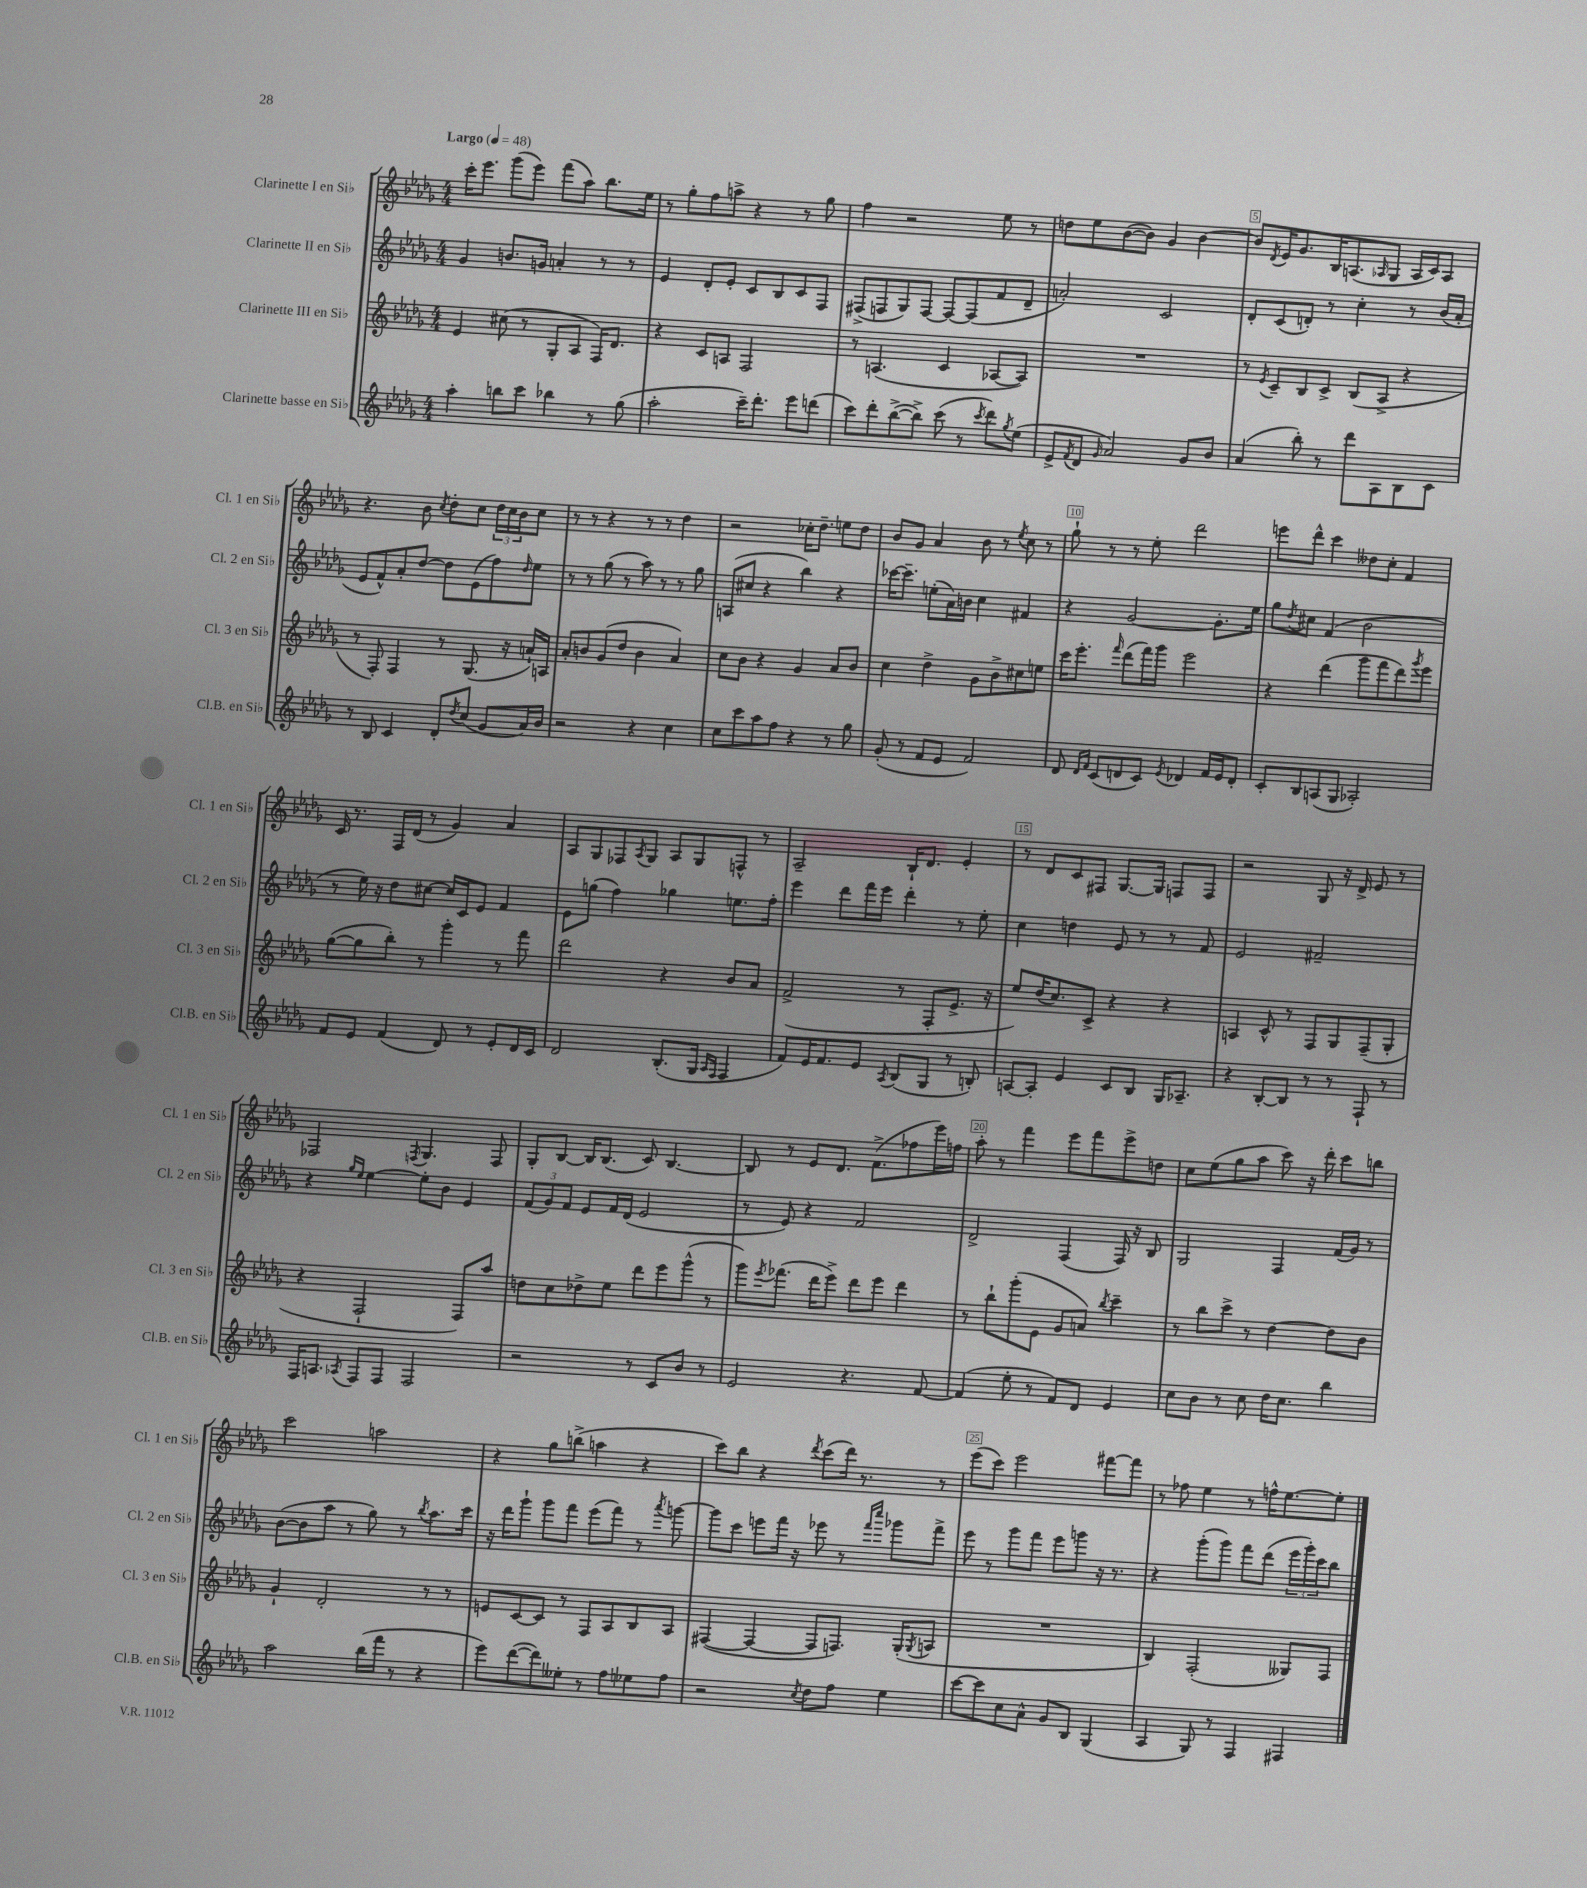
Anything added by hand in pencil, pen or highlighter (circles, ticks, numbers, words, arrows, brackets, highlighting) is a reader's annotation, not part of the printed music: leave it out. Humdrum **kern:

**kern	**kern	**kern	**kern
*part4	*part3	*part2	*part1
*staff4	*staff3	*staff2	*staff1
*I"Clarinette basse en Si♭	*I"Clarinette III en Si♭	*I"Clarinette II en Si♭	*I"Clarinette I en Si♭
*I'Cl.B. en Si♭	*I'Cl. 3 en Si♭	*I'Cl. 2 en Si♭	*I'Cl. 1 en Si♭
*clefG2	*clefG2	*clefG2	*clefG2
*k[b-e-a-d-g-]	*k[b-e-a-d-g-]	*k[b-e-a-d-g-]	*k[b-e-a-d-g-]
*M4/4	*M4/4	*M4/4	*M4/4
*MM48	*MM48	*MM48	*MM48
=1	=1	=1	=1
!	!	!	!LO:TX:a:B:t=Largo
4aa-'\	4e-/	4g-/	16ccc'\KL
.	.	.	8.eee-\J
8bbn\L	(8cc#X\	8.bn/L	(8ggg-\L
8ccc\J	8r	.	8eee-\J)
.	.	16gn/Jk	.
4bb-X\	8G-'/L	4an'/	(8fff\L
.	8A-/J	.	8aa-\J)
8r	16F/KL)	8r	8.bb-\L
.	8.d-/J	.	.
(8gg-\	.	8r	.
.	.	.	16ee-\Jk
=2	=2	=2	=2
2aa-'\	4r	4e-/	8r
.	.	.	8gg-'\L
.	8c/L	8d-'/L	8ff\
.	8An/J	8e-'/J	8aan^\J
16ccc~\KL)	2F/	8c/L	4r
8.ddd-'\J	.	.	.
.	.	8B-/	.
8eee-\L	.	8c/	8r
(8dddn\J	.	8F/J	8gg-\
=3	=3	=3	=3
8ccc\L)	8r	(8F#X^/L	4ff\
8ddd-'\	(4.An/	8Fn/	.
([8bb-^\	.	8G-/)	2r
8bb-^\J])	.	[8F/J	.
(8ccc\	4c/	8F/L_	.
8r	.	(8F/]	.
8qccc/	.	.	.
8ddd-\L)	[8A-X/L	8f/	8ee-\
8qgg-/	.	.	.
(8ee-\J	8A-/J])	8d-~/J	8r
=4	=4	=4	=4
8e-^/L	1r	2an'/)	8ddn\L
8qf/	.	.	.
8d-/J	.	.	8ee-\
16qqg-/	.	.	.
2a-/)	.	.	([8b-\
.	.	.	8b-\J])
.	.	2c/	4g-/
8g-/L	.	.	[4b-\
8b-/J	.	.	.
=5	=5	=5	=5
(4a-/	8r	8d-'/L	8b-/L]
.	8qe-/	.	8qd-/
.	8c~/L	(8c/	16e-/K
.	.	.	8.g-/
8bb-'\)	8B-/	8dn'/J)	.
8r	8c^/J	8r	16B-/K
.	.	.	(8.An/
8ddd-\L	(8B-/L	4cc'\	.
.	.	.	16qqA-X/
8A-\	8A-^/J	.	8G-/J
8B-\	4r	8r	16A-/LL
.	.	.	16c/J)
8c\J	.	(16b-/LL	8A-/J
.	.	16a-'/JJ	.
!!LO:LB:g=z
=6	=6	=6	=6
8r	8r	8e-/L	4.r
8B-/	8F'/)	8f^^/)	.
4c/	4F/	8a-'/	.
.	.	[8dd-/J	8b-\
.	.	.	8qcc/
8d-'/L	8r	8dd-\L]	8dd-'\L
8qdd-/	.	.	.
(8cc/J	(8.G-/	(8e-\	8cc\J
8g-/L	.	8ff\)	24dd-\LL
.	.	.	24cc\
.	16r	.	.
.	.	.	24b-\J
.	.	16qqdd-/	.
16a-/L)	16an`/LL)	8ee-\J	8cc\J
16b-/JJ	16An/JJ	.	.
=7	=7	=7	=7
2r	8a-'/L	8r	8r
.	8bn/	8r	8r
.	(8g-/	(8gg-\	4r
.	8dd-/J	8r	.
4r	4b\	8aa-\)	8r
.	.	8r	8r
4cc\	4a-/)	8r	4dd-\
.	.	8gg-\	.
=8	=8	=8	=8
8cc\L	8cc\L	(8An/L	2r
8ccc\	8b-\J	8cc#X/J	.
8aa-\	4r	4r	.
8ff\J	.	.	.
4r	4g-/	4bb-\)	16cc-X'\KL
.	.	.	8.dd-~\J
8r	8a-/L	4r	8een\L
8gg-\	8b-/J	.	8dd-\J
=9	=9	=9	=9
(8g-'/	4cc\	[16ccc-X\KL	8b-/L
.	.	8.ccc-~\J]	.
8r	.	.	8g-/J
8f/L	4dd-^\	(8een'\L	4a-/
8e-/J	.	16a-\L)	.
.	.	16bn\JJ	.
2f/)	8g-\L	4cc\	8b-\
.	8b-^\	.	8r
.	.	.	8qee-/
.	8cc#X\	4f#X/	8cc\
.	8een\J	.	8r
=10	=10	=10	=10
8d-/	16ccc\KL	4r	8gg-`\
.	8.eee-'\J	.	.
16qqd-/LL	.	.	.
16qqf/JJ	.	.	.
(8c/L	.	.	8r
.	16qqfff/	.	.
8dn/	(8ddd-\L	[2g-/	8r
8c/J)	16fff\L)	.	8ee-'\
.	16ggg-\JJ	.	.
8qe-/	.	.	.
4d-X/	2eee-\	.	2ddd-\
16f/LL	.	8.g-'\L]	.
16e-/J	.	.	.
8d-'/J	.	.	.
.	.	16ee-\Jk	.
=11	=11	=11	=11
8c'/L	4r	8gg-\L	8eeen\L
.	.	8qdd-/	.
8B-/	.	8cc#X\J	8ddd-^^\J
(8An/	(4ddd-\	(4f/	4ccc\
8G-/J	.	.	.
2A-X'/)	8ggg-\L	2b-\	8dd--X\L
.	8fff\	.	8cc'\J
.	8ddd-\)	.	4f/
.	8qggg-/	.	.
.	8eee-\J	.	.
!!LO:LB:g=z
=12	=12	=12	=12
8f/L	([8gg-\L	8r	16c/
.	.	.	8.r
8e-/J	8gg-\]	16ee-\)	.
.	.	16r	.
(4f/	8bb-'\J)	8dd-\L	16F/LL
.	.	.	(16d-/JJ
.	8r	[8cc#X\J	8r
8d-/)	4ggg-'\	16cc#/LL]	4g-/)
.	.	16c/J	.
8r	.	8e-/J	.
8e-'/L	8r	4f/	4a-/
16d-/L	8fff\	.	.
16c/JJ	.	.	.
=13	=13	=13	=13
2d-/	2ddd-\	8e-\L	8A-/L
.	.	(8ggn\J	8G-/
.	.	4ff\)	8F-X/
.	.	.	8qA-/
.	.	.	8G-/J
(8.B-'/L	4r	4gg-X\	8A-/L
.	.	.	8G-/
16G-/Jk	.	.	.
16qqA-/LL	.	.	.
16qqF/JJ	.	.	.
4F/	8b-/L	8.een\L	8Fn^^/J
.	8a-/J	.	8r
.	.	16ff'\Jk	.
=14	=14	=14	=14
8f/L)	(2f^/	4eee-\	2A-~/
16e-/K	.	.	.
8.f/	.	.	.
.	.	8ddd-\L	.
8e-/J	.	16fff\L	.
.	.	16eee-\JJ	.
8qA-/	.	.	.
(8B-/L	8r	4ddd-'\	16B-`/KL
.	.	.	8.d-/J
8G-/J	8F'/L	.	.
8r	8.e-^/J	8r	4e-'/
8Bn'/)	.	8ee-'\	.
.	16r	.	.
=15	=15	=15	=15
[8An/L	8ee-/L)	4cc\	8r
8A'/J]	(16dd-/K	.	8d-/L
.	8.cc/)	.	.
4e-/	.	4ddn\	8c/
.	8c^/J	.	8F#X/J
8c/L	4r	8e-/	[8.G-/L
8B-/J	.	8r	.
.	.	.	16G-/Jk]
16G-/KL	4r	8r	8Fn/L
8.A-X~/J	.	.	.
.	.	8f/	8F/J
=16	=16	=16	=16
4r	4An/	2e-/	2r
[8B-'/L	8c^^/	.	.
8B-/J]	8r	.	.
8r	8F/L	2f#X~/	8G-/
8r	8G-/	.	16r
.	.	.	16d-^/
8F`/	(8F~/	.	8e-/
8r	8G-'/J	.	8r
!!LO:LB:g=z
=17	=17	=17	=17
16F/KL	4r	4r	2F-X/
8.An/J	.	.	.
.	.	16qqgg-/LL	.
8qA-X/	.	16qqee-/JJ	.
8F/L	2F`/	[4ee-\	.
8F/J	.	.	.
.	.	.	8qFn/
2F/	.	8ee-'\L]	4.G-/
.	.	8b-\J	.
.	8F/L)	4e-/	.
.	8aa-/J	.	8F/
=18	=18	=18	=18
2r	8ddn\L	(12f/L	8G-'/L
.	.	12g-/)	.
.	8cc\	.	[8B-/J
.	.	12f/J	.
.	8dd-X^\	8e-/L	16B-/KL]
.	.	.	(8.B-/J
.	8ee-\J	16f/L	.
.	.	(16d-/JJ	.
8r	8ddd-\L	2e-/	8c/)
8c/L	8eee-\	.	[4.B-/
8b-/J	(8ggg-^^\J	.	.
8r	8r	.	.
=19	=19	=19	=19
2e-/	8ggg-\L)	8r	8B-/]
.	8qeee-/	.	.
.	(8.fff-X\J	8e-/)	8r
.	.	4r	8e-/L
.	16ddd-\KL	.	.
.	8eee-^\J)	.	8.d-/J
4.r	8ddd-\L	2f/	.
.	.	.	(8.f^\L
.	8eee-\J	.	.
.	4ddd-\	.	8ff-X\
[8f/	.	.	16eee-\L)
.	.	.	16ffn\JJ
=20	=20	=20	=20
(4f/]	8r	2d-^/	8aa-'\
.	8bb-`\L	.	8r
8ee-'\	(8ggg-'\	.	4fff\
8r	8e-\J	.	.
8f/L)	8g-/L	(4F/	8eee-\L
8d-/J	8an/J)	.	8fff\
.	8qbb-/	.	.
4e-/	4ccc~\	16F/)	8eee-^\
.	.	16r	.
.	.	8B-/	8ddn\J
=21	=21	=21	=21
8cc\L	8r	2G-/	8cc\L
8b-\J	8bb-\L	.	(8ee-\
8r	8ccc^\J	.	8gg-\
8cc\	8r	.	8aa-\J
16dd-\KL	[4dd-\	4F/	8ccc\)
8.cc\J	.	.	.
.	.	.	16r
.	.	.	16ddd-'\
4bb-\	8dd-\L]	(16f/LL	8ccc\L
.	.	16g-/JJ)	.
.	8b-\J	8r	8bbn\J
!!LO:LB:g=z
=22	=22	=22	=22
2aa-\	4g-`/	([8b-\L	2ccc\
.	.	8b-\]	.
.	2d-'/	8aa-\J	.
.	.	8r	.
(16bb-\LL	.	8gg-\)	2aan\
16fff\JJ	.	.	.
8r	.	8r	.
.	.	8qbb-/	.
4r	8r	8.aa-\L	.
.	8r	.	.
.	.	16ccc\Jk	.
=23	=23	=23	=23
8eee-\L)	8en/L	16r	4r
.	.	16ddd-\KL	.
([8ddd-\	[8c/	8ggg-`\J	.
8ddd-\])	8c/J]	8ggg-\L	8gg-\L
8ee--X'\J	8r	8fff\J	(8bbn^\J
8r	8F/L	(8eee-\L	4aan\
8ff\L	8A-/	8fff\J)	.
8ee-X\	8B-/	8r	4r
.	.	8qaaa-/	.
8ff\J	8A-/J	[8gggn\	.
=24	=24	=24	=24
2r	([4F#X/	8ggg\L]	8ccc\L)
.	.	8ccc\J	8bb-\J
.	4F#/_	8eeen\L	4r
.	.	16fff\Jk	.
.	.	16r	.
8qcc/	.	.	8qddd-/
8dd-\L	8F#/L]	8eee-X\	(8ccc\L
8ff\J	8.Fn/J)	8r	16ddd-\Jk)
.	.	.	8.r
.	.	16qqfff/LL	.
.	.	16qqcccc/JJ	.
4ee-\	.	8ggg-X\L	.
.	(16G-'/KL	.	.
.	8qG-/	.	.
.	8An/J	8fff^\J	8r
=25	=25	=25	=25
[8ccc\L	1r	8eee-\	(8eee-\L
8ccc\]	.	8r	8ccc\J)
8cc\	.	8ggg-\L	2eee-\
8a-^^\J	.	8fff\J	.
8g-/L	.	8eee-\L	.
8B-/J	.	8gggn\J	.
(4G-/	.	16r	[8fff#X\L
.	.	8.r	.
.	.	.	8fff#\J]
=26	=26	=26	=26
4A-/	4B-/)	4r	8r
.	.	.	8ff-X\
8G-/)	(2F'/	(8ggg-'\L	4ee-\
8r	.	8ggg-\J)	.
4F/	.	8fff\L	8r
.	.	(8ddd-\J	16ffn^^\KL
.	.	.	[8.ee-\
4F#X/	8G--X/L)	24eee-\LL	.
.	.	24ggg-'\)	.
.	.	24ccc\J	.
.	8F/J	8bb-\J	8ee-'\J]
==	==	==	==
*-	*-	*-	*-
